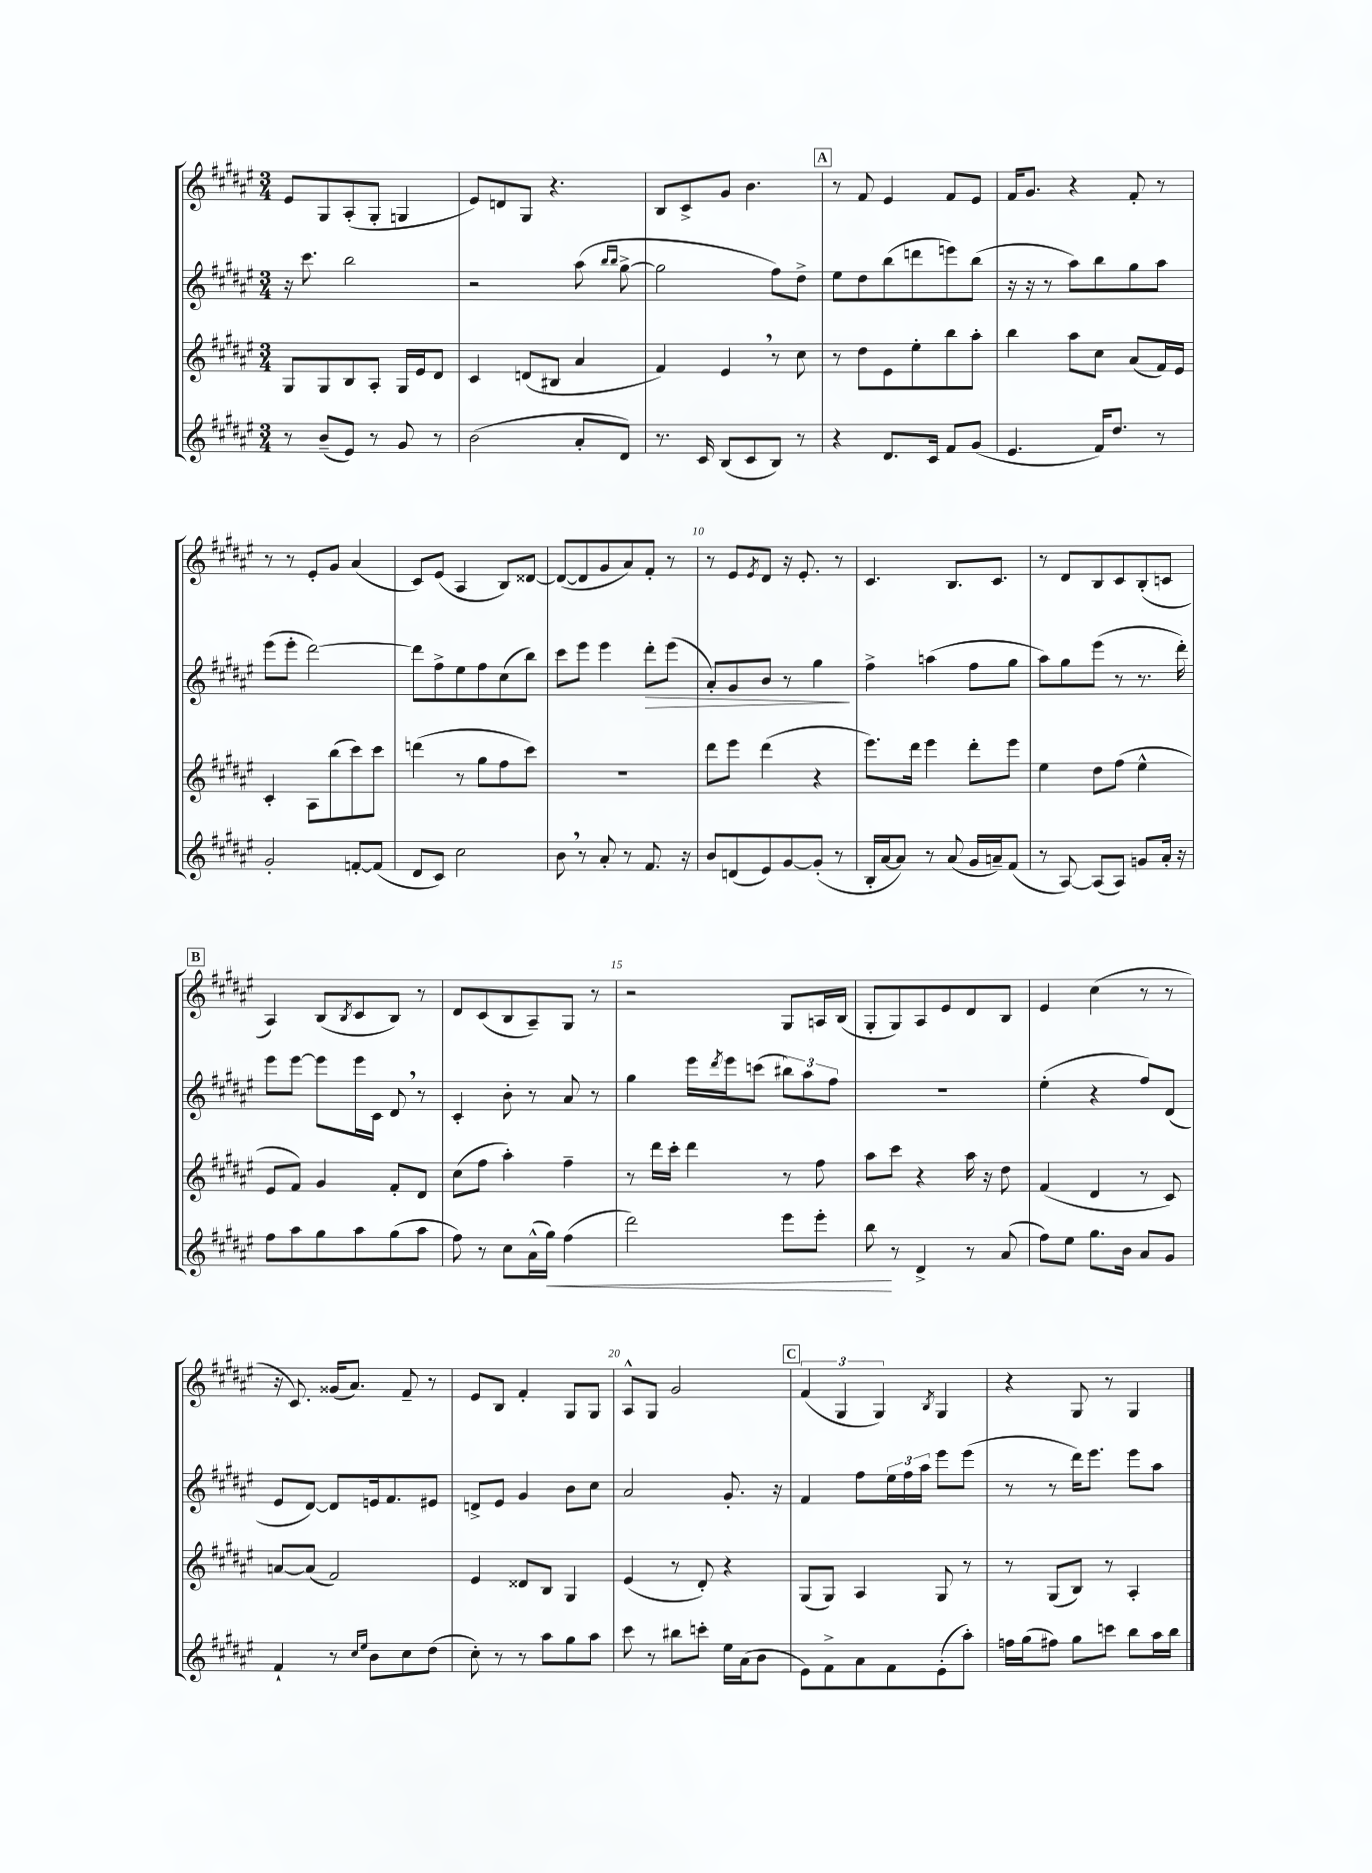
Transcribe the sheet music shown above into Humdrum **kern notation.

**kern	**dynam	**kern	**kern	**dynam	**kern
*part4	*part4	*part3	*part2	*part2	*part1
*staff4	*staff4	*staff3	*staff2	*staff2	*staff1
*clefG2	*	*clefG2	*clefG2	*	*clefG2
*k[f#c#g#d#a#e#]	*	*k[f#c#g#d#a#e#]	*k[f#c#g#d#a#e#]	*	*k[f#c#g#d#a#e#]
*M3/4	*	*M3/4	*M3/4	*	*M3/4
=2	=2	=2	=2	=2	=2
8r	.	8G#/L	16r	.	8e#/L
.	.	.	8.ccc#\	.	.
(8b~/L	.	8G#/	.	.	8G#/
8e#/J)	.	8B/	2bb\	.	(8A#'/
8r	.	8A#'/J	.	.	8G#'/J
8g#/	.	16G#/LL	.	.	4Gn/
.	.	16e#/J	.	.	.
8r	.	8d#/J	.	.	.
=3	=3	=3	=3	=3	=3
(2b\	.	4c#/	2r	.	8e#/L)
.	.	.	.	.	8dn/
.	.	(8dn/L	.	.	8G#/J
.	.	8B#X/J	.	.	4.r
8a#'/L	.	4a#/	(8aa#\	.	.
.	.	.	16qqbb/LL	.	.
.	.	.	16qqbb/JJ	.	.
8d#/J)	.	.	[8gg#^\	.	.
=4	=4	=4	=4	=4	=4
8.r	.	4f#/)	2gg#\]	.	8B/L
.	.	.	.	.	8c#^/
16c#/	.	.	.	.	.
(8B/L	.	4e#,/	.	.	8g#/J
8c#/	.	.	.	.	4.b\
8B/J)	.	8r	8ff#\L)	.	.
8r	.	8cc#\	8dd#^\J	.	.
!!LO:REH:place=s1:t=A
=5	=5	=5	=5	=5	=5
4r	.	8r	8ee#\L	.	8r
.	.	8dd#\L	8dd#\	.	8f#/
8.d#/L	.	8e#\	(8bb\	.	4e#/
.	.	8ee#'\	8dddn\	.	.
16c#/Jk	.	.	.	.	.
8f#/L	.	8bb\	8eeen\)	.	8f#/L
(8g#/J	.	8aa#'\J	(8bb\J	.	8e#/J
=6	=6	=6	=6	=6	=6
4.e#/	.	4bb\	16r	.	16f#/KL
.	.	.	16r	.	8.g#/J
.	.	.	8r	.	.
.	.	8aa#\L	8aa#\L)	.	4r
16f#/KL)	.	8cc#\J	8bb\	.	.
8.dd#/J	.	.	.	.	.
.	.	(8a#/L	8gg#\	.	8f#'/
8r	.	16f#/L)	8aa#\J	.	8r
.	.	16e#/JJ	.	.	.
!!LO:LB:g=z
=7	=7	=7	=7	=7	=7
2g#'/	.	4c#'/	(8eee#\L	.	8r
.	.	.	8eee#'\J	.	8r
.	.	8A#\L	[2ddd#\)	.	8e#'/L
.	.	(8bb\	.	.	8g#/J
[8fn'/L	.	8ccc#\)	.	.	(4a#/
(8f/J]	.	8ccc#\J	.	.	.
=8	=8	=8	=8	=8	=8
8d#/L	.	(4dddn\	8ddd#\L]	.	8c#/L)
8c#/J)	.	.	8ff#^\	.	(8e#/J
2cc#\	.	8r	8ee#\	.	4A#/
.	.	8gg#\L	8ff#\	.	.
.	.	8ff#\	(8cc#\	.	8B/L)
.	.	8ccc#\J)	8bb\J)	.	[8d##X/J
=9	=9	=9	=9	=9	=9
8b,\	.	2.r	8ccc#\L	.	(8d##/L_
8r	.	.	8eee#\J	.	8d##/]
8a#'/	.	.	4eee#\	.	8g#/
8r	.	.	.	.	8a#/)
!	!	!	!	!LO:HP:b	!
8.f#/	.	.	8ddd#'\L	>	8f#'/J
.	.	.	(8eee#\J	.	8r
16r	.	.	.	.	.
=10	=10	=10	=10	=10	=10
8b/L	.	8ddd#\L	8a#'/L)	.	8r
(8dn/	.	8eee#\J	8g#/	.	8e#/L
.	.	.	.	.	8qe#/
8e#/)	.	(4ddd#\	8b/J	.	8d#/J
[8g#/	.	.	8r	.	16r
.	.	.	.	.	8.e#'/
(8g#'/J]	.	4r	4gg#\	.	.
8r	.	.	.	.	8r
.	.	.	.	]	.
=11	=11	=11	=11	=11	=11
16B'/LL	.	8.eee#\L)	4ff#^\	.	4.c#/
[16a#/J	.	.	.	.	.
8a#/J])	.	.	.	.	.
.	.	16ddd#\Jk	.	.	.
8r	.	4eee#\	(4aan\	.	.
(8a#/	.	.	.	.	8.B/L
16g#/LL	.	8ddd#'\L	8ff#\L	.	.
16an~/J)	.	.	.	.	8.c#/J
(8f#/J	.	8eee#\J	8gg#\J	.	.
=12	=12	=12	=12	=12	=12
8r	.	4ee#\	8aa#\L)	.	8r
[8A#/)	.	.	8gg#\	.	8d#/L
(8A#/L]	.	8dd#\L	(8eee#\J	.	8B/
8A#/J)	.	(8ff#\J	8r	.	8c#/
8gn/L	.	4ee#^^\	8.r	.	(8B'/
16a#'/Jk	.	.	.	.	8cn/J
16r	.	.	16ddd#'\)	.	.
!!LO:LB:g=z
!!LO:REH:place=s1:t=B
=13	=13	=13	=13	=13	=13
8ff#\L	.	8e#/L	8eee#\L	.	4A#/)
8aa#\	.	8f#/J)	[8eee#\J	.	.
8gg#\	.	4g#/	8eee#\L]	.	(8B/L
.	.	.	.	.	8qB/
8aa#\	.	.	16eee#\L	.	8c#/
.	.	.	16c#\JJ	.	.
(8gg#\	.	8f#'/L	8d#,/	.	8B/J)
8aa#\J	.	8d#/J	8r	.	8r
=14	=14	=14	=14	=14	=14
8ff#\)	.	(8cc#\L	4c#'/	.	8d#/L
8r	.	8ff#\J	.	.	(8c#/
8cc#\L	.	4aa#'\)	8b'\	.	8B/
(16a#^^\L	.	.	8r	.	8A#~/)
!	!LO:HP:b	!	!	!	!
16gg#\JJ)	<	.	.	.	.
(4ff#\	.	4ff#~\	8a#/	.	8G#/J
.	.	.	8r	.	8r
=15	=15	=15	=15	=15	=15
2ddd#\)	.	8r	4gg#\	.	2r
.	.	16ddd#\LL	.	.	.
.	.	16ccc#'\JJ	.	.	.
.	.	4ddd#\	16eee#\LL	.	.
.	.	.	8qddd#/	.	.
.	.	.	16eee#\J	.	.
.	.	.	(8cccn\J	.	.
8eee#\L	.	8r	12bb#X\L)	.	8G#/L
.	.	.	12aa#\	.	.
8eee#'\J	.	8ff#\	.	.	16An/L
.	.	.	12ff#\J	.	.
.	.	.	.	.	(16B/JJ
=16	=16	=16	=16	=16	=16
8bb\	.	8aa#\L	2.r	.	8G#'/L
8r	[	8ccc#\J	.	.	8G#/)
4d#^/	.	4r	.	.	8A#/
.	.	.	.	.	8e#/
8r	.	16aa#\	.	.	8d#/
.	.	16r	.	.	.
(8a#/	.	8dd#\	.	.	8B/J
=17	=17	=17	=17	=17	=17
8ff#\L)	.	(4f#/	(4ee#'\	.	4e#/
8ee#\J	.	.	.	.	.
8.gg#\L	.	4d#/	4r	.	(4cc#\
16b\Jk	.	.	.	.	.
8a#/L	.	8r	8ff#/L)	.	8r
8g#/J	.	8c#/)	(8d#/J	.	8r
!!LO:LB:g=z
=18	=18	=18	=18	=18	=18
4f#`/	.	[8an/L	8e#/L	.	16r
.	.	.	.	.	8.c#/)
.	.	(8a/J]	[8d#/J)	.	.
8r	.	2f#/)	8d#/L]	.	(16g##X/KL
.	.	.	.	.	8.a#/J)
16qqcc#/LL	.	.	.	.	.
16qqee#/JJ	.	.	.	.	.
8b\L	.	.	16en/k	.	.
.	.	.	8.f#/	.	.
8cc#\	.	.	.	.	8f#~/
(8dd#\J	.	.	8e#X/J	.	8r
=19	=19	=19	=19	=19	=19
8cc#'\)	.	4e#/	8dn^/L	.	8e#/L
8r	.	.	8e#/J	.	8B/J
8r	.	8d##X/L	4g#/	.	4f#'/
8aa#\L	.	8B/J	.	.	.
8gg#\	.	4G#/	8b\L	.	8G#/L
8aa#\J	.	.	8cc#\J	.	8G#/J
=20	=20	=20	=20	=20	=20
8ccc#\	.	(4e#/	2a#/	.	8A#^^/L
8r	.	.	.	.	8G#/J
8bb#X\L	.	8r	.	.	2g#/
8cccn'\J	.	8d#'/)	.	.	.
16ee#\LL	.	4r	8.g#'/	.	.
(16a#\J	.	.	.	.	.
8b\J	.	.	.	.	.
.	.	.	16r	.	.
!!LO:REH:place=s1:t=C
=21	=21	=21	=21	=21	=21
8e#\L)	.	(8G#/L	4f#/	.	(6f#/
8f#^\	.	8G#/J)	.	.	.
.	.	.	.	.	6G#/
8a#\	.	4A#/	8ff#\L	.	.
.	.	.	.	.	6G#/)
8f#\	.	.	24ee#\L	.	.
.	.	.	24ff#\	.	.
.	.	.	24aa#\JJ	.	.
.	.	.	.	.	8qB/
(8e#'\	.	8G#/	8eee#\L	.	4G#/
8aa#'\J)	.	8r	(8eee#\J	.	.
=22	=22	=22	=22	=22	=22
16ffn\LL	.	8r	8r	.	4r
(16gg#\J	.	.	.	.	.
8ff#X\J)	.	(8G#/L	8r	.	.
8gg#\L	.	8B/J)	16ddd#\KL)	.	8G#/
.	.	.	8.eee#\J	.	.
8cccn\J	.	8r	.	.	8r
8bb\L	.	4A#'/	8eee#\L	.	4G#/
16aa#\L	.	.	8aa#\J	.	.
16bb\JJ	.	.	.	.	.
==	==	==	==	==	==
*-	*-	*-	*-	*-	*-
